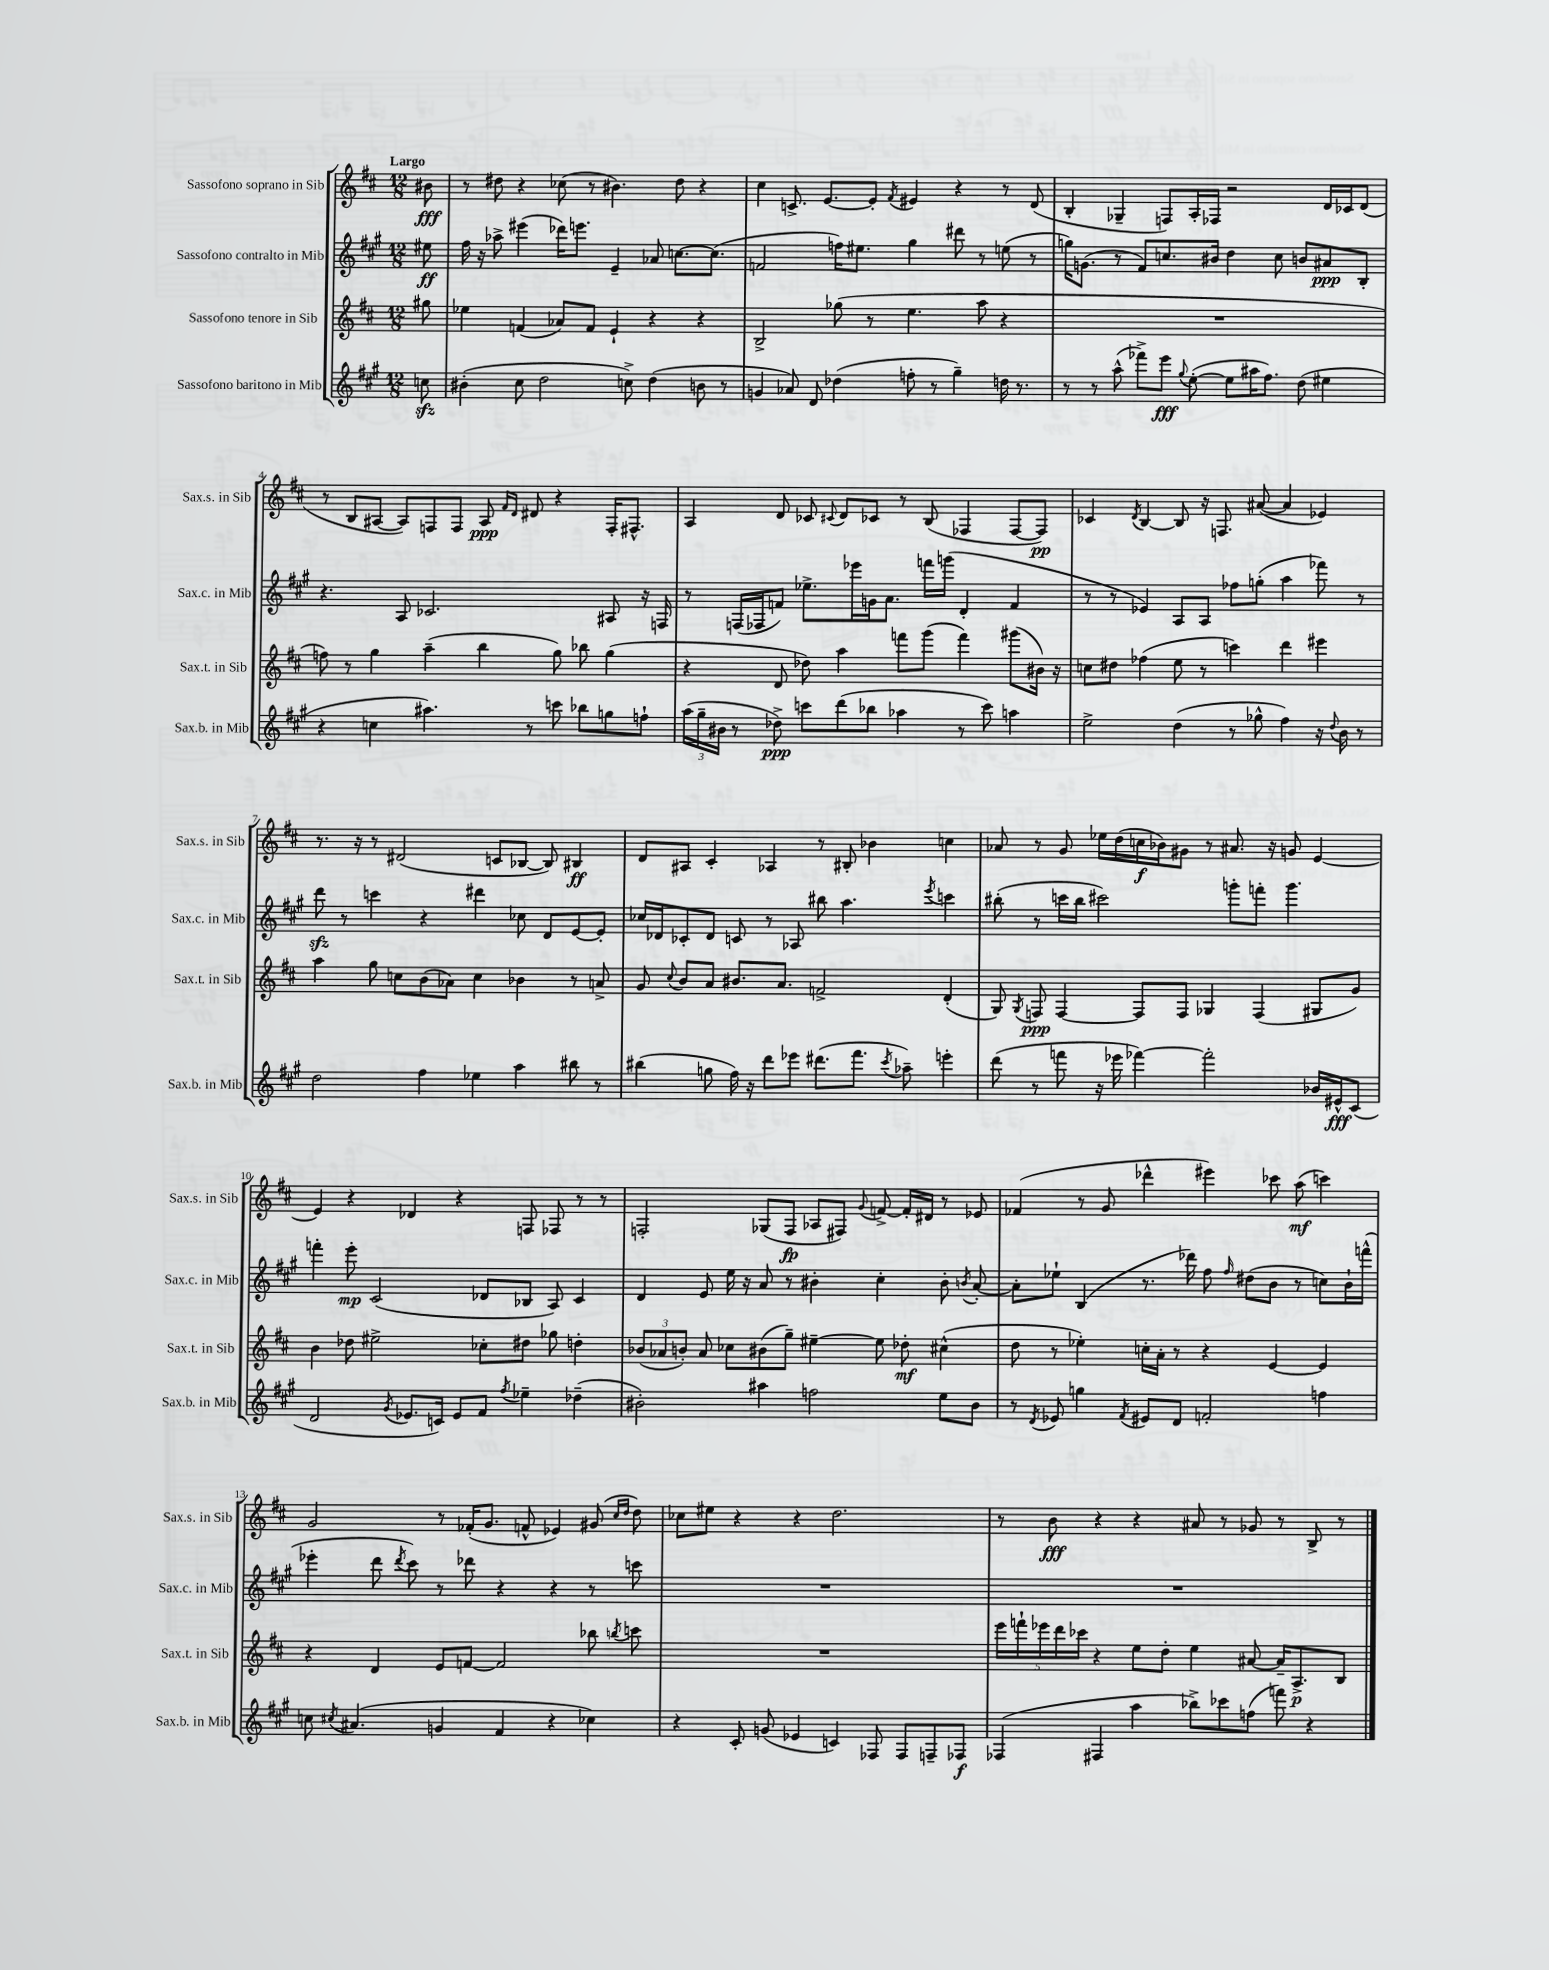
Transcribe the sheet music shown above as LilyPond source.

<<
\new StaffGroup <<
\new Staff = "s0" \with { instrumentName = "Sassofono soprano in Sib" shortInstrumentName = "Sax.s. in Sib" } {
    \clef treble \key d \major \numericTimeSignature \time 12/8 \partial 8 \tempo "Largo"
    \autoBeamOff bis'8\fff |
    r8 dis''8 r4 ces''8( r8 bis'4.) dis''8 r4 |
    cis''4 c'8.-> e'8.[~ e'8]-. \acciaccatura { fis'8 } eis'4 r4 r8 d'8( |
    b4-. ges4-- f8[) a16-. fes16] r2 d'16[ ces'16 d'8]( |
    r8 b8[ ais8]~ ais8[) f8 f8] ais8\ppp \grace { fis'16[ d'16] } dis'8 r4 f16[-. fis8.]-^ |
    a4 d'8 ces'8 \appoggiatura { cis'8 } d'8[ ces'8] r8 b8( fes4 fes8[~ fes8]\pp) |
    ces'4 \acciaccatura { d'8 } b4~ b8 r16 f8. ais'8~( ais'4 ees'4) |
    r8. r16 r8 dis'2( c'8[ bes8]~ bes8) bis4\ff |
    d'8[ ais8] cis'4-. aes4 r8 bis8-. bes'4 c''4 |
    aes'8 r8 g'8 ees''16[ d''16( c''16\f bes'16) gis'8] r8 ais'8. r16 g'8 e'4~ |
    e'4 r4 des'4 r4 f8 fes8 r8 r8 |
    f2-. ges8[( f8]\fp aes8[ fis8]) \appoggiatura { g'8 } f'8~-> f'16[-. dis'16] r8 ees'8 |
    fes'4( r8 g'8 des'''4-^ eis'''4) ces'''8 a''8\mf( c'''4) |
    g'2 r8 fes'16[-.( g'8.] f'8-^ ees'4) gis'8( \grace { cis''16[ d''16] } d''8) |
    ces''8[ eis''8] r4 r4 d''2. |
    r8 b'8\fff r4 r4 ais'8 r8 ges'8 r8 b8-> r8 \bar "|." |
}
\new Staff = "s1" \with { instrumentName = "Sassofono contralto in Mib" shortInstrumentName = "Sax.c. in Mib" } {
    \clef treble \key a \major \numericTimeSignature \time 12/8 \partial 8
    \autoBeamOff eis''8\ff |
    fis''16 r16 aes''8-> eis'''4( des'''16[) e'''8.] e'4-- aes'8 c''8.[~ c''8.]( |
    f'2 f''16[) eis''8.] gis''4 dis'''8 r8 e''8( r8 |
    g''16[) g'8.]( r8 fis'8[) c''8. bis'16] d''4 c''8 b'8[ ais'8\ppp b8]-. |
    r4. a8 ces'2. ais8 r16 f16 |
    r8 f16[( fes16 f'8]) ees''8.[-> ees'''16 g'16 a'8.] f'''16[ g'''16]( d'4-. f'4 |
    r8 r8 ees'4) a8[ a8] fes''8[ g''8]-.( a''4 fes'''8) r8 |
    d'''8\sfz r8 c'''4 r4 dis'''4 ces''8 d'8[ e'8~ e'8]-. |
    ces''16[ des'16 ces'8-. des'8] c'8 r8 aes8 bis''8 a''4. \acciaccatura { e'''8 } c'''4 |
    bis''8-.( r8 c'''16[ bis''16] cis'''2) g'''8[-. f'''8]-. g'''4. |
    f'''4-. e'''8-.\mp cis'2( des'8[ bes8] a8) cis'4 |
    d'4 e'8 e''16 r16 a'8 r8 bis'4-. cis''4-. bis'8-. \acciaccatura { b'8 } a'8~-. |
    a'8[-. ees''8]-! b4( r8. des'''16) fis''8 \grace { fis''16 } dis''8[( b'8] r8 c''8[) b'16-! f'''16]-^( |
    ees'''4-. d'''8 \acciaccatura { d'''8 } cis'''8) r8 des'''8 r4 r4 r8 c'''8 |
    R1. |
    R1. \bar "|." |
}
\new Staff = "s2" \with { instrumentName = "Sassofono tenore in Sib" shortInstrumentName = "Sax.t. in Sib" } {
    \clef treble \key d \major \numericTimeSignature \time 12/8 \partial 8
    \autoBeamOff gis''8 |
    ees''4 f'4( aes'8[) f'8] e'4-! r4 r4 |
    b2-> ges''8( r8 e''4. a''8 r4 |
    R1. |
    f''8) r8 g''4 a''4--( b''4 g''8) bes''8 g''4( |
    r4 d'8 des''8) a''4 f'''8[ g'''8]( f'''4) gis'''8[( bis'16]) r16 |
    c''8[ dis''8] fes''4( e''8 r8 c'''4) d'''4 eis'''4 |
    a''4 g''8 c''8[ b'8( aes'8]) c''4 bes'4 r8 a'8-> |
    g'8 \appoggiatura { cis''8 } b'8[ a'8] bis'8.[ a'8.] f'2-> d'4-.( |
    g8) \acciaccatura { g8 } f8\ppp f4~ f8[ f8] ges4 f4( gis8[ g'8]) |
    b'4 des''8 eis''2-> ces''8[-. dis''8] ges''8 d''4-. |
    \tuplet 3/2 { bes'8[( aes'8 b'8]-.) } aes'8 ces''8[ bis'8( g''8]--) eis''4~-- eis''8 des''8-.\mf cis''4-^( |
    d''8 r8 ees''4-.) c''16[-. a'16]-. r8 r4 e'4~ e'4 |
    r4 d'4 e'8[ f'8]~ f'2 bes''8 \acciaccatura { b''8 } c'''8 |
    R1. |
    \tuplet 5/4 { e'''16[ f'''16-! ees'''16 d'''16 ces'''16] } r4 e''8[ d''8]-. e''4 ais'8~ ais'16[-- a8.->\p b8] \bar "|." |
}
\new Staff = "s3" \with { instrumentName = "Sassofono baritono in Mib" shortInstrumentName = "Sax.b. in Mib" } {
    \clef treble \key a \major \numericTimeSignature \time 12/8 \partial 8
    \autoBeamOff c''8\sfz |
    bis'4-.( cis''8 d''2 c''8->) d''4( b'8 r8 |
    g'4 aes'8) d'8 des''4( f''8-. r8 gis''4--) d''16 r8. |
    r8 r8 a''8-^( fes'''8[->) e'''8]\fff \appoggiatura { gis''8 } e''8~-.( e''8[ ais''16 fis''8.]) d''8( eis''4 |
    r4 c''4 ais''4.) r8 c'''8 bes''8[ g''8 f''8]-! |
    \tuplet 3/2 { a''16[( gis''16-- bis'16] } r8 des''8->\ppp) c'''8[ d'''8( bes''8] aes''4 r8 c'''8) a''4 |
    e''2-> d''4( r8 ges''8-^ fis''4) r16 \appoggiatura { d''8 } b'16 r8 |
    d''2 fis''4 ees''4 a''4 bis''8 r8 |
    bis''4( g''8 fis''16) r16 d'''8[ ees'''8] dis'''8.[( fis'''8.] \acciaccatura { cis'''8 } aes''8--) e'''4-. |
    d'''8( r8 f'''8 r16 ees'''16 fes'''4~) fes'''2-. bes'16[ eis'16-^\fff cis'8]( |
    d'2 \acciaccatura { gis'8 } ees'8.[ c'16]) ees'8[ fis'8] \acciaccatura { fis''8 } ees''4-- des''4--( |
    bis'2-.) ais''4 f''2 e''8[ bis'8] |
    r8 \acciaccatura { d'8 } ees'8 g''4 \acciaccatura { fis'8 } eis'8[ d'8] f'2-. f''4 |
    c''8 \acciaccatura { cis''8 } ais'4.( g'4 fis'4 r4 ces''4) |
    r4 cis'8-. g'8( ees'4 c'4) fes8 fes8[ f8-- fes8]\f |
    fes4( fis4 a''4 bes''8[->) ces'''8 f''8]( f'''8) r4 \bar "|." |
}
>>
>>
